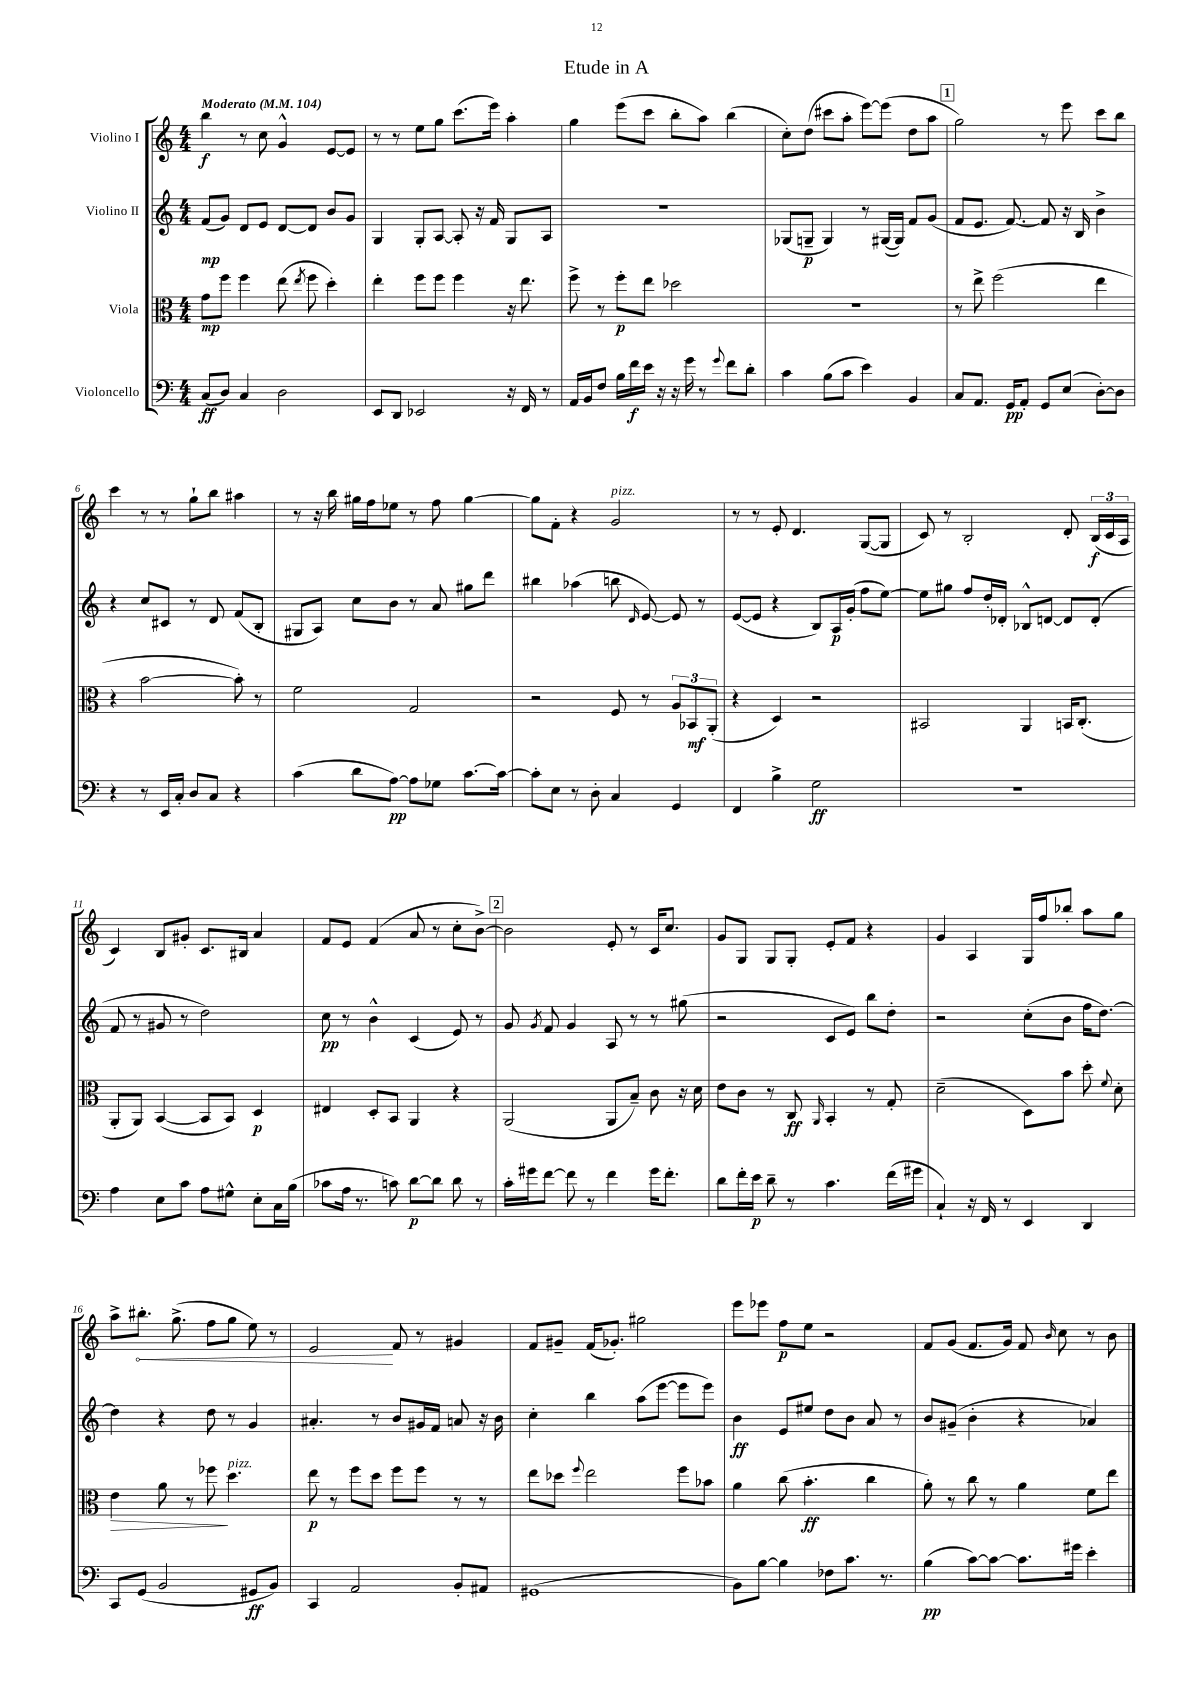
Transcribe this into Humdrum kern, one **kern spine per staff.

**kern	**kern	**kern	**kern
*staff4	*staff3	*staff2	*staff1
*clefF4	*clefC3	*clefG2	*clefG2
*k[]	*k[]	*k[]	*k[]
*M4/4	*M4/4	*M4/4	*M4/4
*MM104	*MM104	*MM104	*MM104
(8C	8g	(8f	4bb
8D)	8ff	8g)	.
4C	4ff	8d	8r
.	.	8e	8cc
2D	(8ee	[8d	4g^^
.	8qee	.	.
.	8ff	8d]	.
.	4dd')	8b	[8e
.	.	8g	8e]
=	=	=	=
8EE	4ee'	4G	8r
8DD	.	.	8r
2EE-	8ff	8G'	8ee
.	8ff	[8A	8gg
.	4ff	8A']	(8.ccc
.	.	16r	.
.	.	16f	16eee)
16r	16r	8G	4aa'
16FF	8.ee	.	.
8r	.	8A	.
=	=	=	=
16AA	8ff^	1r	4gg
16BB	.	.	.
8F	8r	.	.
16B	8ff'	.	(8eee
16f	.	.	.
16e	8ee	.	8ccc
16r	.	.	.
16r	2dd-	.	8bb'
16g	.	.	.
8r	.	.	8aa)
8qqg	.	.	.
8f	.	.	(4bb
8d'	.	.	.
=	=	=	=
4c	1r	(8G-	8cc')
.	.	8G~	(8dd
(8B	.	4G)	8ccc#
8c	.	.	8aa'
4e)	.	8r	[8eee)
.	.	([16G#	(8eee]
.	.	16G#])	.
4BB	.	8f	8dd
.	.	(8g	8aa
=	=	=	=
8C	8r	8f	2gg)
8.AA	8ee^	8.e	.
.	(2ff	.	.
16GG	.	[8.f)	.
8AA'	.	.	.
8GG	.	8f]	8r
(8E	.	16r	8eee
.	.	16B	.
[8D')	4ee	4b^	8ccc
8D]	.	.	8bb
=	=	=	=
4r	4r	4r	4ccc
8r	[2b	8cc	8r
16EE	.	8c#	8r
16C'	.	.	.
8D	.	8r	8gg`
8C	.	8d	8bb
4r	8b'])	(8f	4aa#
.	8r	8B'	.
=	=	=	=
(4c	2f	8G#	8r
.	.	8A)	16r
.	.	.	16bb
8d	.	8cc	16gg#
.	.	.	16ff
[8A)	.	8b	8ee-
8A]	2G	8r	8r
8G-	.	8a	8ff
[8.c	.	8gg#	[4gg#
.	.	8ddd	.
16c_	.	.	.
=	=	=	=
8c']	2r	4bb#	8gg#]
8E	.	.	8f'
8r	.	(4aa-	4r
8D'	.	.	.
4C	8F	8bb	2g
.	.	16qqd	.
.	8r	[8e)	.
4GG	12A	8e]	.
.	12BB-	.	.
.	.	8r	.
.	(12AA'	.	.
=	=	=	=
4FF	4r	([8e	8r
.	.	8e]	8r
4B^	4D)	4r	8e'
.	.	.	4.d
2G	2r	8B)	.
.	.	16A	.
.	.	(16g'	.
.	.	8ff	([8G
.	.	[8ee)	8G]
=	=	=	=
1r	2BB#	8ee]	8c)
.	.	8gg#	8r
.	.	8ff	2B'
.	.	16dd'	.
.	.	16d-'	.
.	4AA	8B-^^	.
.	.	[8d	.
.	16BB	8d]	8d'
.	(8.C'	.	.
.	.	(8d'	(24B
.	.	.	24c
.	.	.	24A
=	=	=	=
4A	8AA'	8f	4c)
.	8AA)	8r	.
8E	([4BB	8g#	8B
8c	.	8r	8g#'
8A	8BB]	2dd)	8.c
8G#^^	8BB)	.	.
.	.	.	16B#
8E'	4D	.	4a
16C	.	.	.
(16B	.	.	.
=	=	=	=
8c-	4E#	8cc	8f
16A	.	8r	8e
8.r	.	.	.
.	8D'	4b^^	(4f
8c)	8BB	.	.
[8d	4AA	(4c	8a
8d]	.	.	8r
8d	4r	8e)	8cc'
8r	.	8r	[8b^)
=	=	=	=
16c'	(2AA	8g	2b]
16g#	.	.	.
.	.	8qg	.
[8f	.	8f	.
8f]	.	4g	.
8r	.	.	.
4f	8AA	8A	8e'
.	8B~)	8r	8r
16g#	8c	8r	16c
8.f'	.	.	8.cc
.	16r	(8gg#	.
.	16d	.	.
=	=	=	=
8d	8e	2r	8g
16f'	8c	.	8G
16e	.	.	.
8d~	8r	.	8G
8r	8C	.	8G'
.	16qqAA	.	.
4.c	4BB'	8c	8e'
.	.	8e)	8f
.	8r	8bb	4r
(16f	8G'	8dd'	.
16g#	.	.	.
=	=	=	=
4C`)	(2d~	2r	4g
16r	.	.	4A
16FF	.	.	.
8r	.	.	.
4EE	8D)	(8cc'	16G
.	.	.	16ff
.	8b	8b	8bb-'
4DD	8dd'	16ff	8aa
.	.	[8.dd)	.
.	8qqf	.	.
.	8d'	.	8gg
=	=	=	=
8CC	4e	4dd]	8aa^
(8GG	.	.	8.bb#'
2BB	8a	4r	.
.	.	.	(8.gg^
.	8r	.	.
.	8ff-	8dd	8ff
.	4.dd	8r	8gg
8GG#	.	4g	8ee)
8BB)	.	.	8r
=	=	=	=
4CC	8ee	4.a#'	2e
.	8r	.	.
2AA	8ff	.	.
.	8dd	8r	.
.	8ff	8b	8f
.	8ff	16g#	8r
.	.	16f	.
8BB'	8r	8a	4g#
8AA#	8r	16r	.
.	.	16b	.
=	=	=	=
(1GG#	8ee	4cc'	8f
.	8dd-	.	8g#~
.	8qqff	.	.
.	2ee	4bb	(16f
.	.	.	8.g-')
.	.	(8aa	2gg#
.	.	[8eee	.
.	8ff	8eee]	.
.	8b-	8eee)	.
=	=	=	=
8BB)	4a	4b	8eee
[8B	.	.	8eee-
4B]	(8cc	8e	8ff
.	4.b'	8ee#	8ee
8F-	.	8dd	2r
8.c	.	8b	.
.	4cc	8a	.
8.r	.	.	.
.	.	8r	.
=	=	=	=
(4B	8a')	8b	8f
.	8r	(8g#~	(8g
[8c)	8cc	4b'	8.f
8c_	8r	.	.
.	.	.	16g)
8.c]	4a	4r	8f
.	.	.	16qqb
.	.	.	8cc
16g#	.	.	.
4e'	8f	4a-)	8r
.	8ee	.	8b
==	==	==	==
*-	*-	*-	*-
